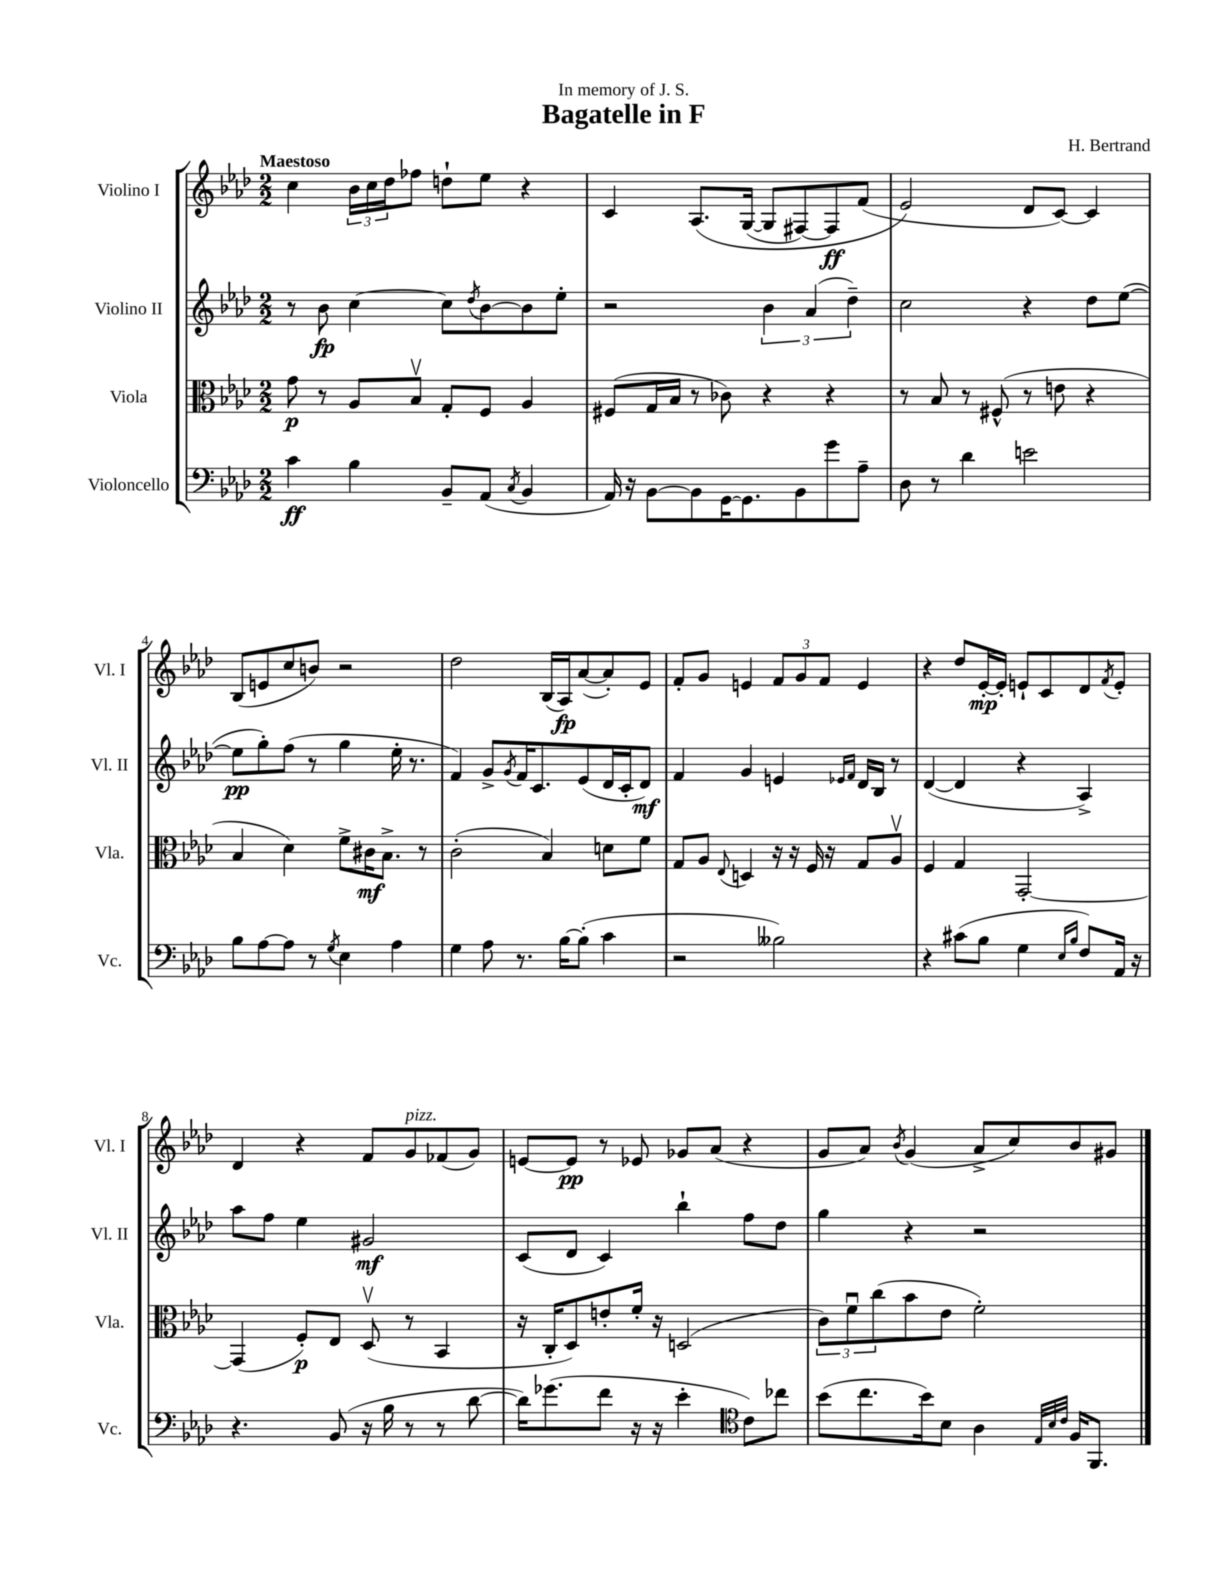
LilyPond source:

\header { title = "Bagatelle in F" composer = "H. Bertrand" dedication = "In memory of J. S." }
<<
\new StaffGroup <<
\new Staff = "s0" \with { instrumentName = "Violino I" shortInstrumentName = "Vl. I" } {
    \clef treble \key aes \major \numericTimeSignature \time 2/2 \tempo "Maestoso"
    c''4 \tuplet 3/2 { bes'16 c''16 des''16 } fes''8 d''8-! ees''8 r4 |
    c'4 aes8.\( g16~( g8 fis8~) fis8\ff f'8( |
    ees'2\) des'8 c'8~) c'4 |
    bes8( e'8 c''8 b'8) r2 |
    des''2 bes16( aes16\fp) aes'8~( aes'8-.) ees'8 |
    f'8-. g'8 e'4 \tuplet 3/2 { f'8 g'8 f'8 } e'4 |
    r4 des''8 ees'16~-.\mp ees'16-. e'8-! c'8 des'8 \acciaccatura { f'8 } e'8-. |
    des'4 r4 f'8 g'8^\markup { \italic "pizz." } fes'8( g'8) |
    e'8~ e'8\pp r8 ees'8 ges'8 aes'8( r4 |
    g'8 aes'8) \acciaccatura { bes'8 } g'4( aes'8-> c''8) bes'8 gis'8 \bar "|." |
}
\new Staff = "s1" \with { instrumentName = "Violino II" shortInstrumentName = "Vl. II" } {
    \clef treble \key aes \major \numericTimeSignature \time 2/2
    r8 bes'8\fp c''4~ c''8 \acciaccatura { des''8 } bes'8~ bes'8 ees''8-. |
    r2 \tuplet 3/2 { bes'4 aes'4( des''4--) } |
    c''2 r4 des''8 ees''8~( |
    ees''8\pp g''8-.) f''8( r8 g''4 ees''16-. r8. |
    f'4) g'8-> \acciaccatura { g'8 } f'16 c'8. ees'8( des'16 c'16-. des'8\mf) |
    f'4 g'4 e'4 \grace { ees'16 f'16 } des'16 bes16 r8 |
    des'4~( des'4 r4 aes4->) |
    aes''8 f''8 ees''4 gis'2\mf |
    c'8( des'8 c'4) bes''4-! f''8 des''8 |
    g''4 r4 r2 \bar "|." |
}
\new Staff = "s2" \with { instrumentName = "Viola" shortInstrumentName = "Vla." } {
    \clef alto \key aes \major \numericTimeSignature \time 2/2
    g'8\p r8 aes8 bes8\upbow g8-. f8 aes4 |
    fis8( g16 bes16 r8 ces'8) r4 r4 |
    r8 bes8 r8 fis8-^( r8 e'8 r4 |
    bes4 des'4) f'8-> cis'16\mf bes8.-> r8 |
    c'2-.( bes4) d'8 f'8 |
    g8 aes8 \appoggiatura { ees8 } d4 r16 r16 f16 r16 g8 aes8\upbow |
    f4 g4 g,2~-. |
    g,4( f8-.\p) ees8 des8\upbow( r8 bes,4 |
    r16 c16-. des8) e'8-. f'16-. r16 d2( |
    \tuplet 3/2 { c'8) f'8\downbow c''8( } bes'8 ees'8 f'2-.) \bar "|." |
}
\new Staff = "s3" \with { instrumentName = "Violoncello" shortInstrumentName = "Vc." } {
    \clef bass \key aes \major \numericTimeSignature \time 2/2
    c'4\ff bes4 bes,8-- aes,8( \acciaccatura { c8 } bes,4 |
    aes,16) r16 bes,8~ bes,8 g,16~ g,8. bes,8 g'8 aes8-- |
    des8 r8 des'4 e'2 |
    bes8 aes8~ aes8 r8 \acciaccatura { g8 } ees4 aes4 |
    g4 aes8 r8. bes16~ bes8-.( c'4 |
    r2 beses2) |
    r4 cis'8( bes8 g4 \grace { ees16 bes16 } f8) aes,16 r16 |
    r4. bes,8( r16 bes16 r8 r8 des'8~ |
    des'16) ges'8.( f'8 r16 r16 ees'4-. \clef tenor c'8) ces''8 |
    bes'8( c''8. bes'16) bes8 aes4 \grace { ees32 bes32 c'32 } f16 f,8. \bar "|." |
}
>>
>>
